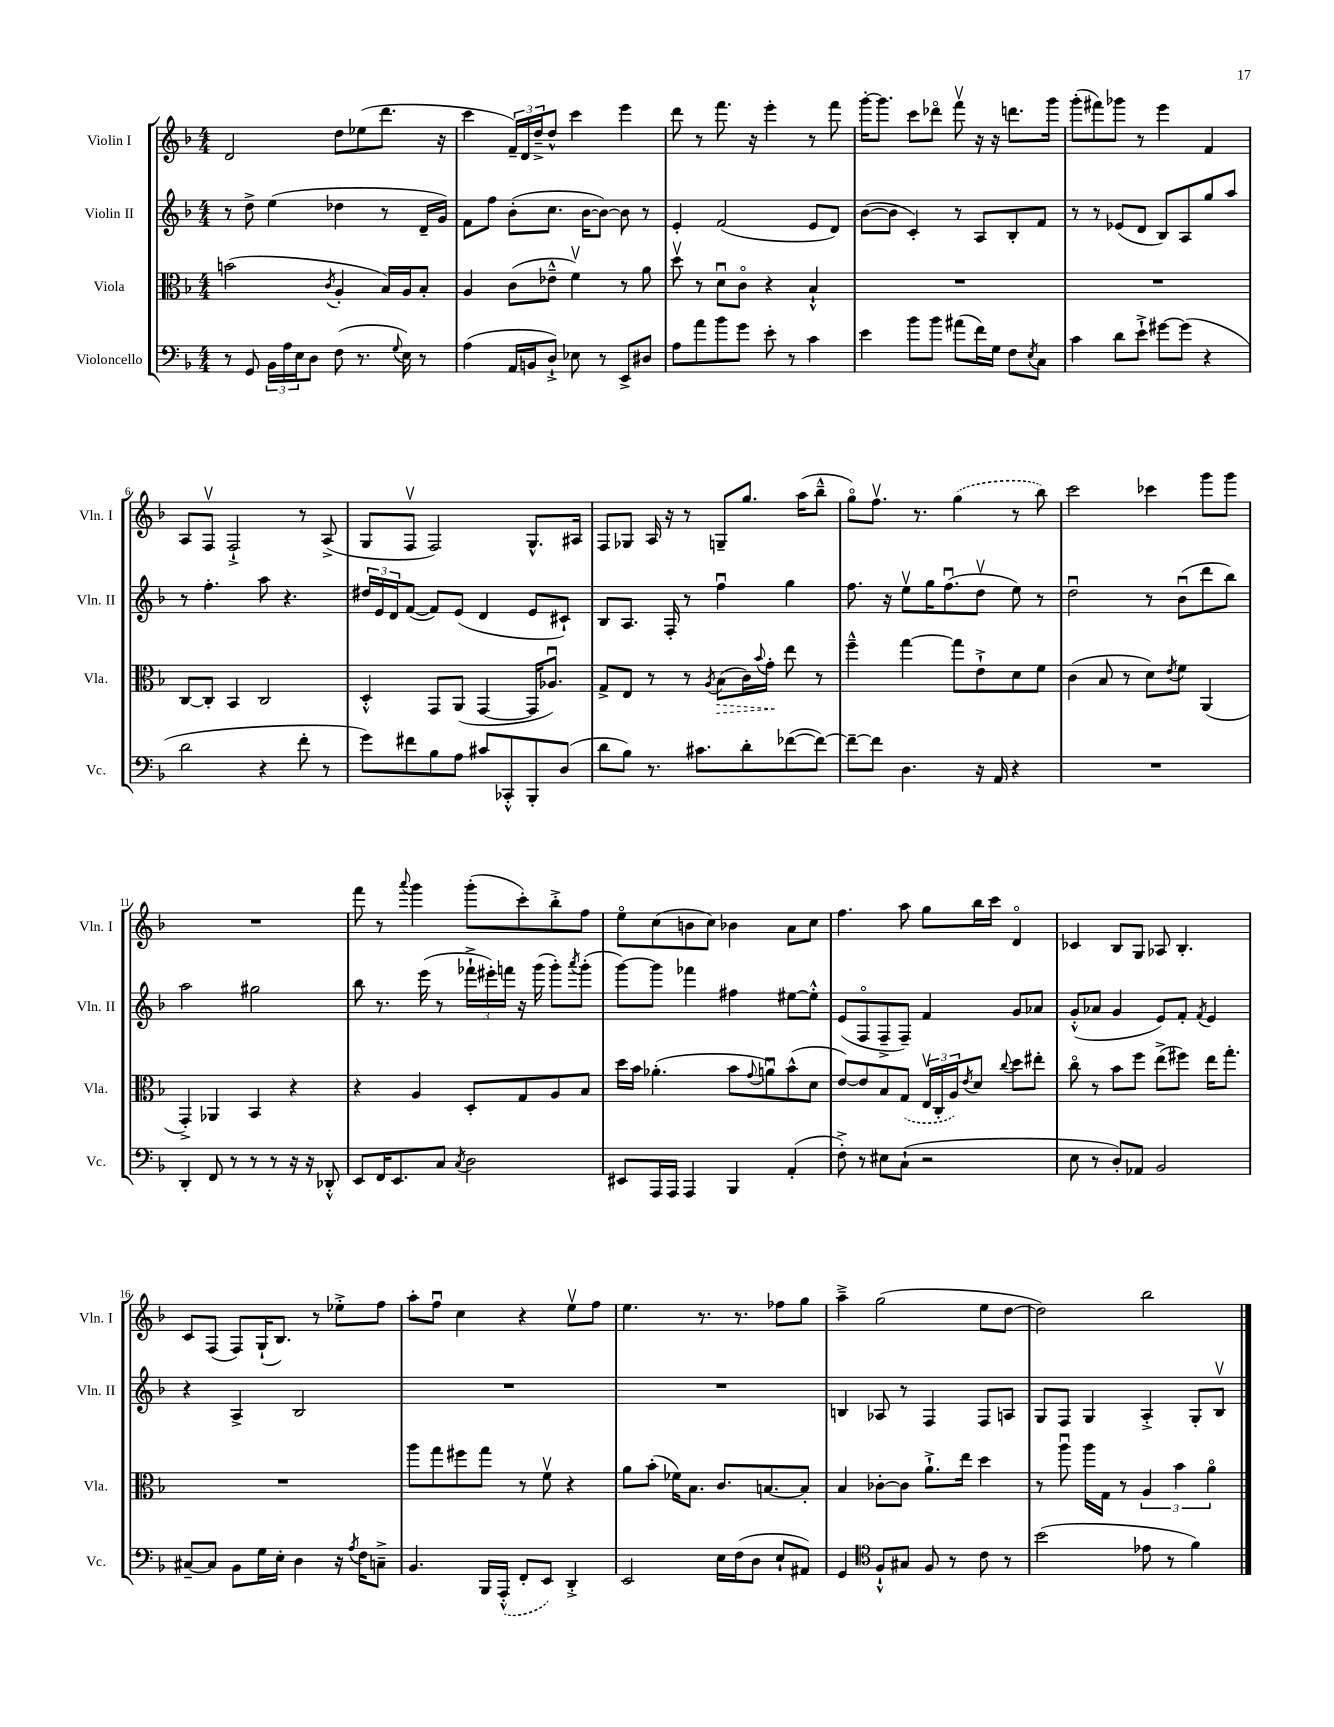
<<
\new StaffGroup <<
\new Staff = "s0" \with { instrumentName = "Violin I" shortInstrumentName = "Vln. I" } {
    \clef treble \key f \major \numericTimeSignature \time 4/4
    d'2 d''8 ees''8( d'''8. r16 |
    c'''4 \tuplet 3/2 { f'16--) d'16 d''16---> } d''8-^ c'''4 e'''4 |
    d'''8 r8 f'''8. r16 e'''4-. r8 f'''8 |
    g'''16~-. g'''8. c'''8 des'''8\flageolet f'''8\upbow r16 r16 d'''8. g'''16 |
    g'''8-.( fis'''8) ges'''8 r8 e'''4 f'4 |
    a8 f8\upbow f2-!-> r8 a8->( |
    g8 f8\upbow f2) g8.-^ ais16 |
    f8 ges8 a16 r16 r8 g8-- g''8. a''16( bes''8---^ |
    g''8\flageolet) f''8.\upbow r8. \once \slurDashed g''4( r8 bes''8) |
    c'''2 ces'''4 g'''8 g'''8 |
    R1 |
    f'''8 r8 \appoggiatura { a'''8 } g'''4 g'''8-.( c'''8-.) bes''8-.-> f''8 |
    e''8\flageolet c''8( b'8 c''8) bes'4 a'8 c''8 |
    f''4. a''8 g''8 bes''16 c'''16 d'4\flageolet |
    ces'4 bes8 g8 aes8 bes4.-. |
    c'8 f8( f8) g16-!( bes8.) r8 ees''8-.-> f''8 |
    a''8-. f''8\downbow c''4 r4 e''8\upbow f''8 |
    e''4. r8. r8. fes''8 g''8 |
    a''4---> g''2( e''8 d''8~ |
    d''2) bes''2 \bar "|." |
}
\new Staff = "s1" \with { instrumentName = "Violin II" shortInstrumentName = "Vln. II" } {
    \clef treble \key f \major \numericTimeSignature \time 4/4
    r8 d''8-> e''4( des''4 r8 d'16-- g'16) |
    f'8 f''8 bes'8-.( c''8. bes'16~ bes'8~) bes'8 r8 |
    e'4-. f'2( e'8 d'8) |
    bes'8~( bes'8 c'4-.) r8 a8 bes8-. f'8 |
    r8 r8 ees'8( d'8 bes8) a8 g''8 a''8 |
    r8 f''4.-. a''8 r4. |
    \tuplet 3/2 { dis''16 e'16 d'16 } f'8~( f'8) e'8( d'4 e'8 cis'8-!) |
    bes8 a8. f16-. r8 f''4\downbow g''4 |
    f''8. r16 e''8\upbow g''16 f''8.\downbow( d''8\upbow e''8) r8 |
    d''2\downbow r8 bes'8\downbow( d'''8 bes''8) |
    a''2 gis''2 |
    bes''8 r8. e'''16( r8 \tuplet 3/2 { fes'''16-!-> eis'''16-.) f'''16 } r16 g'''16( g'''8-.) \acciaccatura { a'''8 } g'''8-.( |
    g'''8~) g'''8 fes'''4 fis''4 eis''8~ eis''8-.-^ |
    e'8( f8\flageolet f8---> f8--) f'4 g'8 aes'8 |
    g'8-.-^( aes'8 g'4 e'8) f'8-. \acciaccatura { f'8 } e'4 |
    r4 a4-> bes2 |
    R1 |
    R1 |
    b4 aes8 r8 f4 f8 a8 |
    g8 f8 g4 a4-.-> g8-. bes8\upbow \bar "|." |
}
\new Staff = "s2" \with { instrumentName = "Viola" shortInstrumentName = "Vla." } {
    \clef alto \key f \major \numericTimeSignature \time 4/4
    b'2( \acciaccatura { c'8 } a4-. bes16) a16 bes8-. |
    a4 c'8( ees'8---^ f'4\upbow) r8 a'8 |
    d''8\upbow r8 d'8\downbow c'8\flageolet r4 bes4-!-^ |
    R1 |
    R1 |
    c8~ c8-. bes,4 c2 |
    d4-.-^ g,8 a,8( g,4~ g,16 aes8.\downbow) |
    g8-> e8 r8 r8 \acciaccatura { a8 } \once \override Hairpin.style = #'dashed-line bes8\>( c'16) \appoggiatura { bes'8 } g'16-.\! e''8 r8 |
    f''4---^ g''4~ g''8 e'8-!-> d'8 f'8 |
    c'4( bes8 r8 d'8) \acciaccatura { e'8 } f'8 a,4( |
    g,4-.->) aes,4 bes,4 r4 |
    r4 a4 d8-. g8 a8 bes8 |
    d''16 bes'16 aes'4.-.( bes'8 \appoggiatura { g'8 } a'8\downbow) bes'8-^( d'8 |
    e'8~) e'8 bes8 \once \slurDashed g8( \tuplet 3/2 { e16\upbow c16-. a16) } \acciaccatura { e'8 } d'8 \appoggiatura { c''8 } d''8 eis''8-. |
    c''8\flageolet r8 bes'8 f''8 e''8->( fis''8) e''16 g''8.-. |
    R1 |
    a''8 g''8 fis''8 g''8 r8 f'8\upbow r4 |
    a'8 bes'8-.( fes'16) bes8. c'8. b8.~ b8-. |
    bes4 ces'8~-. ces'8 a'8.-!-> e''16 d''4 |
    r8 a''8\downbow a''16 g16 r8 \tuplet 3/2 { a4 bes'4 a'4\flageolet } \bar "|." |
}
\new Staff = "s3" \with { instrumentName = "Violoncello" shortInstrumentName = "Vc." } {
    \clef bass \key f \major \numericTimeSignature \time 4/4
    r8 g,8 \tuplet 3/2 { bes,16 a16 e16 } d8 f8( r8. \appoggiatura { g8 } e16) r8 |
    a4( a,16 b,16 d8-!->) ees8 r8 e,8-> dis8 |
    a8 a'8 bes'8 g'8 e'8-. r8 c'4 |
    e'4 bes'8 bes'8 ais'8( f'16) g16 f8 \acciaccatura { e8 } c8 |
    c'4 d'8 e'8-!-> gis'8~ gis'8( r4 |
    d'2 r4 f'8-. r8 |
    g'8) fis'8 bes8 a8 cis'8 ces,8-.-^ bes,,8-. d8( |
    d'8 bes8) r8. cis'8. d'8-. fes'8~( fes'8~) |
    fes'8~-- fes'8 d4. r16 a,16 r4 |
    R1 |
    d,4-. f,8 r8 r8 r8 r16 r16 des,8-.-^ |
    e,8 f,16 e,8. c8 \acciaccatura { c8 } d2 |
    eis,8 a,,16 a,,16 a,,4 bes,,4 a,4-.( |
    f8-.->) r8 eis8 c8-!( r2 |
    e8 r8 d8-.) aes,8 bes,2 |
    cis8~-- cis8 bes,8 g16 e16-. d4 r16 \acciaccatura { a8 } f16 c8---> |
    bes,4. bes,,16 \once \slurDashed a,,16-.-^( f,8-. e,8) d,4-.-> |
    e,2 e16 f16( d8 e8-! ais,8) |
    g,4 \clef tenor f8-!-^ gis8 f8 r8 c'8 r8 |
    bes'2( ees'8 r8 f'4) \bar "|." |
}
>>
>>
